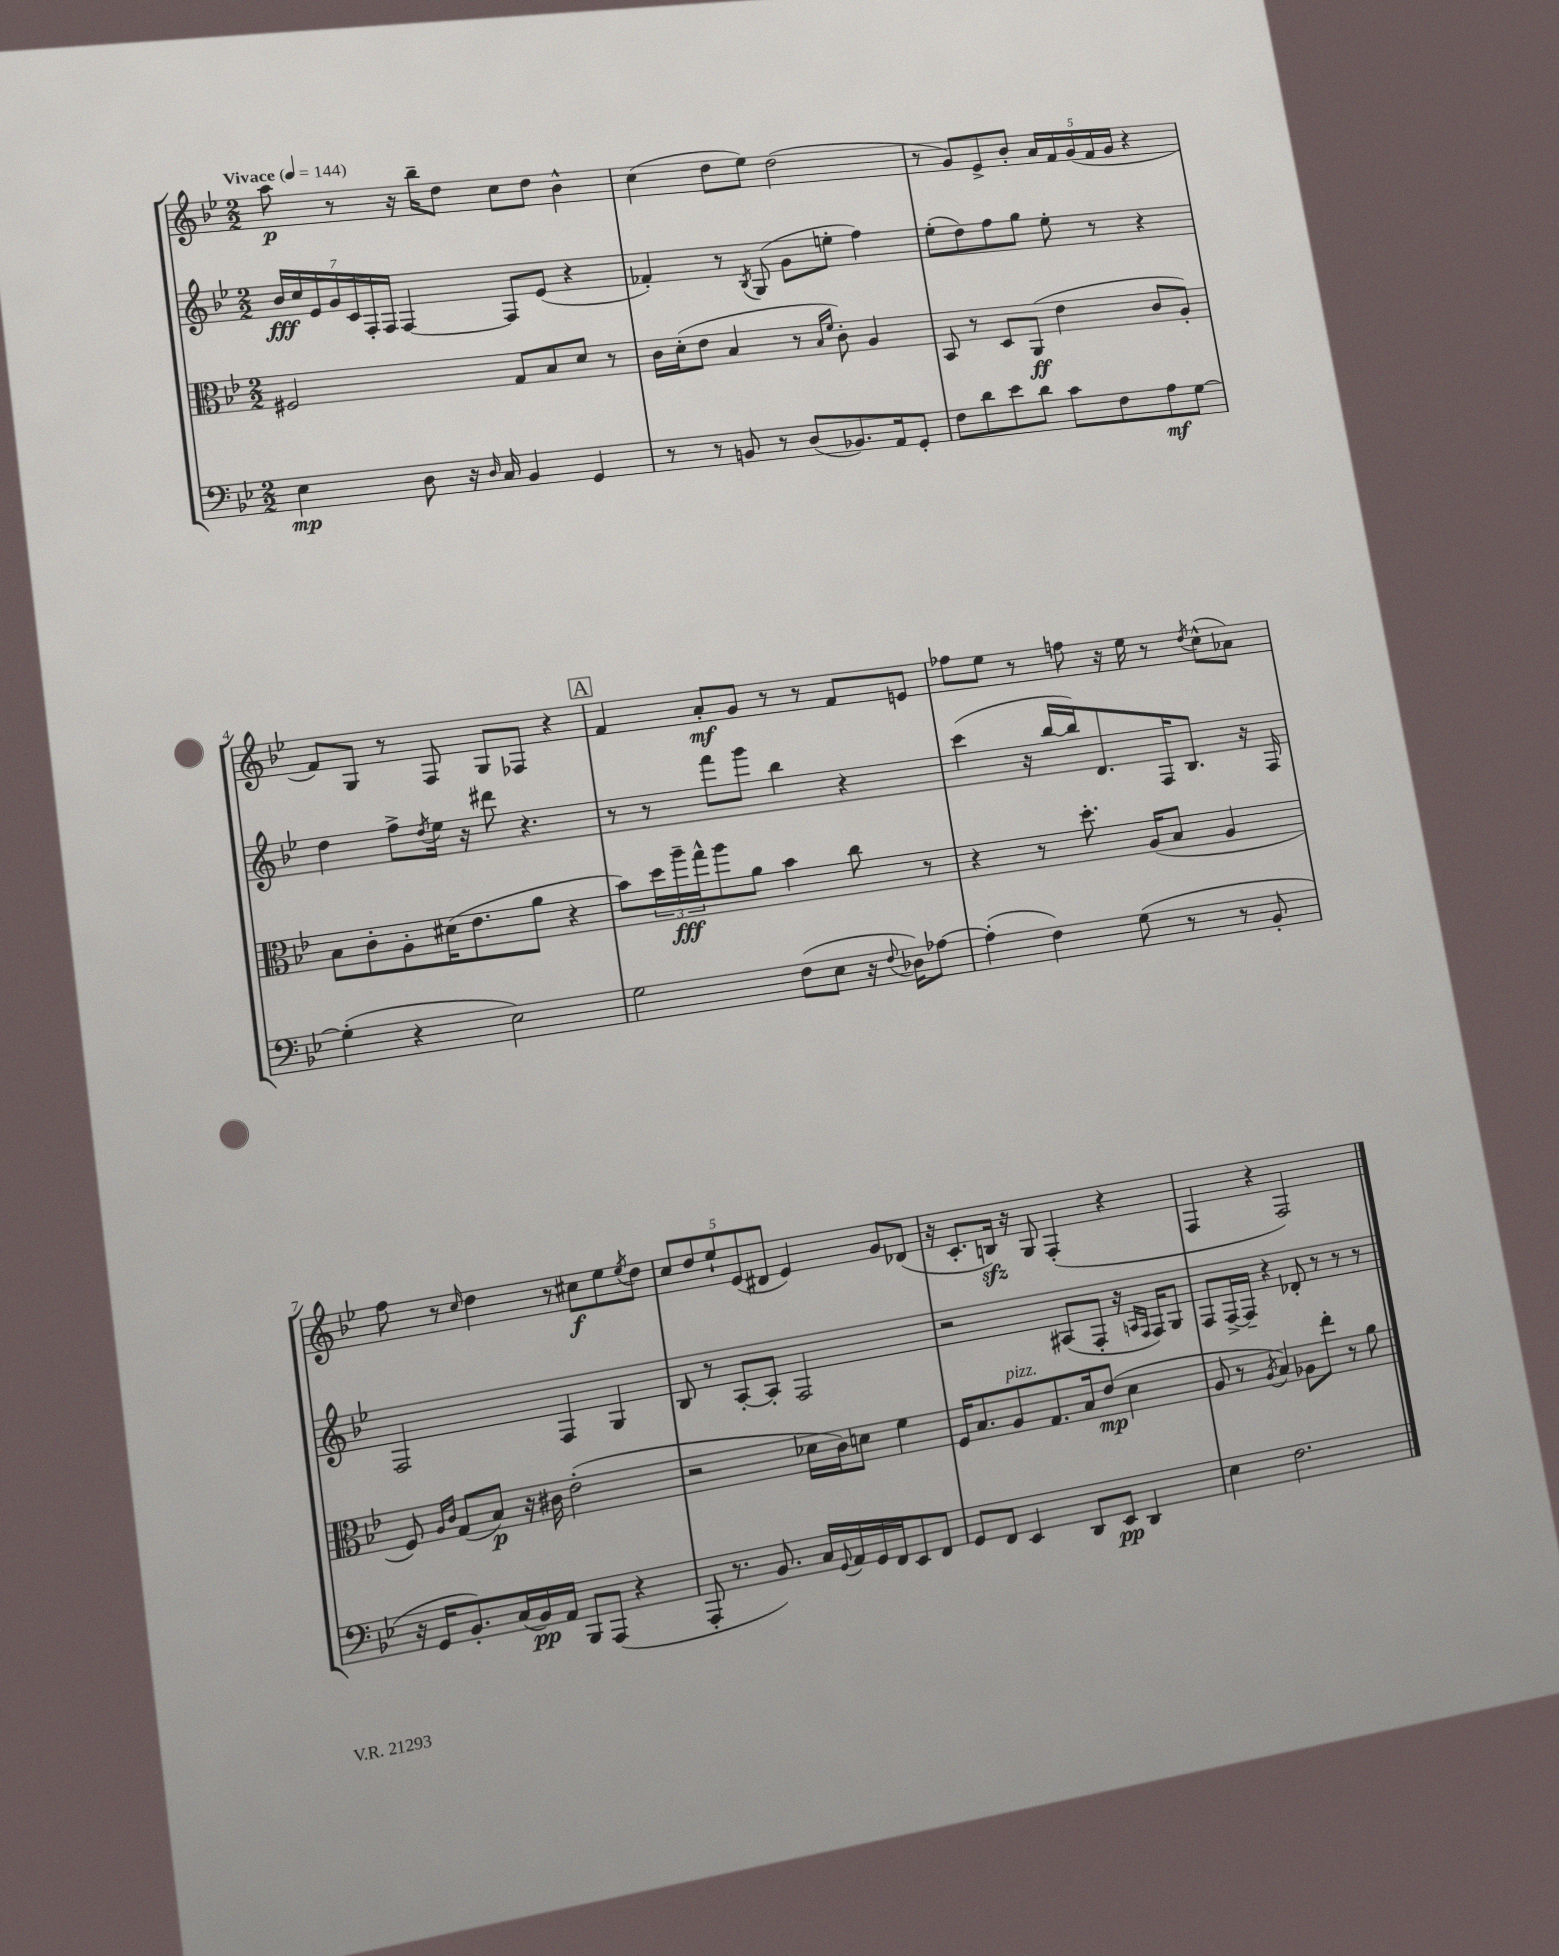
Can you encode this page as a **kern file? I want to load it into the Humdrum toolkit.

**kern	**kern	**kern	**kern
*staff4	*staff3	*staff2	*staff1
*clefF4	*clefC3	*clefG2	*clefG2
*k[b-e-]	*k[b-e-]	*k[b-e-]	*k[b-e-]
*M2/2	*M2/2	*M2/2	*M2/2
*MM144	*MM144	*MM144	*MM144
4E-\	2F#/	28b-/LL	8aa\
.	.	28cc/	.
.	.	28e-/	.
.	.	28g/	.
.	.	.	8r
.	.	28c/	.
.	.	28F'/	.
.	.	28F/JJ	.
8D\	.	[4F/	16r
.	.	.	16bb-~\LK
16r	.	.	8dd\J
16qqD/	.	.	.
16C/	.	.	.
4BB-/	8G/L	8F/]L	8cc\L
.	8B-/	(8e-/J	8dd\J
4GG/	8d/J	4r	4b-^^\
.	8r	.	.
=	=	=	=
8r	16c\LL	4f-'/)	(4cc\
.	(16d'\J	.	.
8r	8e-\J	.	.
8BB/	4B-/	8r	8dd\L
.	.	8qB-/	.
8r	.	(8G/	8ee-\J)
(8D/L	8r	8g\L	(2dd\
.	16qqB-/LL	.	.
.	16qqf/JJ	.	.
8.BB-/)	8c'\)	8ee'\J	.
.	4A/	4ff\)	.
16AA/k	.	.	.
8GG'/J	.	.	.
=	=	=	=
8F\L	8BB-/	(8ee-'\L	8r
8d\	8r	8dd\)	8g/L)
8e-\	8D/L	8ff\	8e-^/
8d\J	(8AA/J	8gg\J	8b-'/J
8c\L	4e-\	8ee-'\	20a/LL
.	.	.	20f/
.	.	.	(20g/
8F\	.	8r	.
.	.	.	20f/
.	.	.	20g/JJ
8A\	8c/L	4r	4r
[8G\J	8A'/J)	.	.
=	=	=	=
(4G'\]	8B-\L	4dd\	8f/L)
.	8c'\	.	8G/J
4r	8A'\	8ff^\L	8r
.	.	8qdd/	.
.	(16d#\K	16ee-\Jk	8F/
.	8.e-\	16r	.
2E-\)	.	8ddd#\	8G/L
.	8a\J	4.r	8F-/J
.	4r	.	4r
=	=	=	=
2G\	8b-\L)	8r	4f/
.	24dd\L	8r	.
.	24aa~\	.	.
.	24gg^^\J	.	.
.	8aa\	8fff\L	8a'/L
.	8a\J	8ggg\J	8g/J
(8F\L	4b-\	4bb-\	8r
8E-\J	.	.	8r
16r	8cc\	4r	8f/L
8qqF/	.	.	.
16D-\LK)	.	.	.
[8A-\J	8r	.	8e/J
=	=	=	=
(4A-'\]	4r	(4ccc\	8ff-\L
.	.	.	8ee-\J
4F\)	8r	16r	8r
.	.	[16bb-/LL	.
.	8.dd'\	16bb-/]J)	8ff\
.	.	8.d/	.
(8G\	.	.	16r
.	(16A/LK	.	16ee-\
8r	8B-/J	16F/K	8r
.	.	8.B-/J	.
.	.	.	8qdd/
8r	4A/	.	(8cc^^\L
8BB-'/	.	16r	8a-\J)
.	.	16F/	.
=	=	=	=
16r	8F/)	2F/	8ff\
16GG/LK	.	.	.
.	16qqA/LL	.	.
.	16qqc/JJ	.	.
8.BB-'/)	(8G/L	.	8r
.	.	.	16qqcc/
.	8B-/J)	.	4dd\
(16C/L	.	.	.
16BB-/)	16r	.	.
16AA/JJ	16c#\	.	.
8BBB-/L	(2e-'\	4F/	8r
(8AAA/J	.	.	8cc#\L
4r	.	4G/	8ee-\
.	.	.	8qee-/
.	.	.	8dd\J
=	=	=	=
8AAA'/	2r	8B-/	10cc/L
.	.	.	10dd/
8.r	.	8r	.
.	.	.	10ee-`/
.	.	[8A'/L	.
.	.	.	(10e-/
8.BB-/)	.	.	.
.	.	8A'/]J	.
.	.	.	10d#/J
16C/LL	16d-\LL	2F/	4e-/)
8qqGG/	.	.	.
16AA/	16c\J)	.	.
16GG/	8d\J	.	.
16FF/J	.	.	.
8EE-/	4f\	.	8g/L
8FF/J	.	.	(8d-/J
=	=	=	=
8GG/L	16F/LK	2r	16r
.	8.B-/	.	8.c'/L
8FF/J	.	.	.
4EE-/	8A/	.	16B/Jk)
.	.	.	16r
.	8.G/	.	8G/
8DD/L	.	(8A#/L	(4F'/
.	16B-/k	.	.
8EE-/J	(8e-/J	8F'/J	.
4DD/	4d\	16r	4r
.	.	16qqA/LL	.
.	.	16qqF/JJ	.
.	.	16F/LK)	.
.	.	8G/J	.
=	=	=	=
4E-\	8A/	8F/L	4F/
.	8r	[16F^/L	.
.	.	16F~/]JJ	.
.	8qA/	.	.
2.F\	4B-/)	4r	4r
.	8A-\L	8d-'/	2F/)
.	8ee-'\J	8r	.
.	8r	8r	.
.	8a\	8r	.
==	==	==	==
*-	*-	*-	*-
